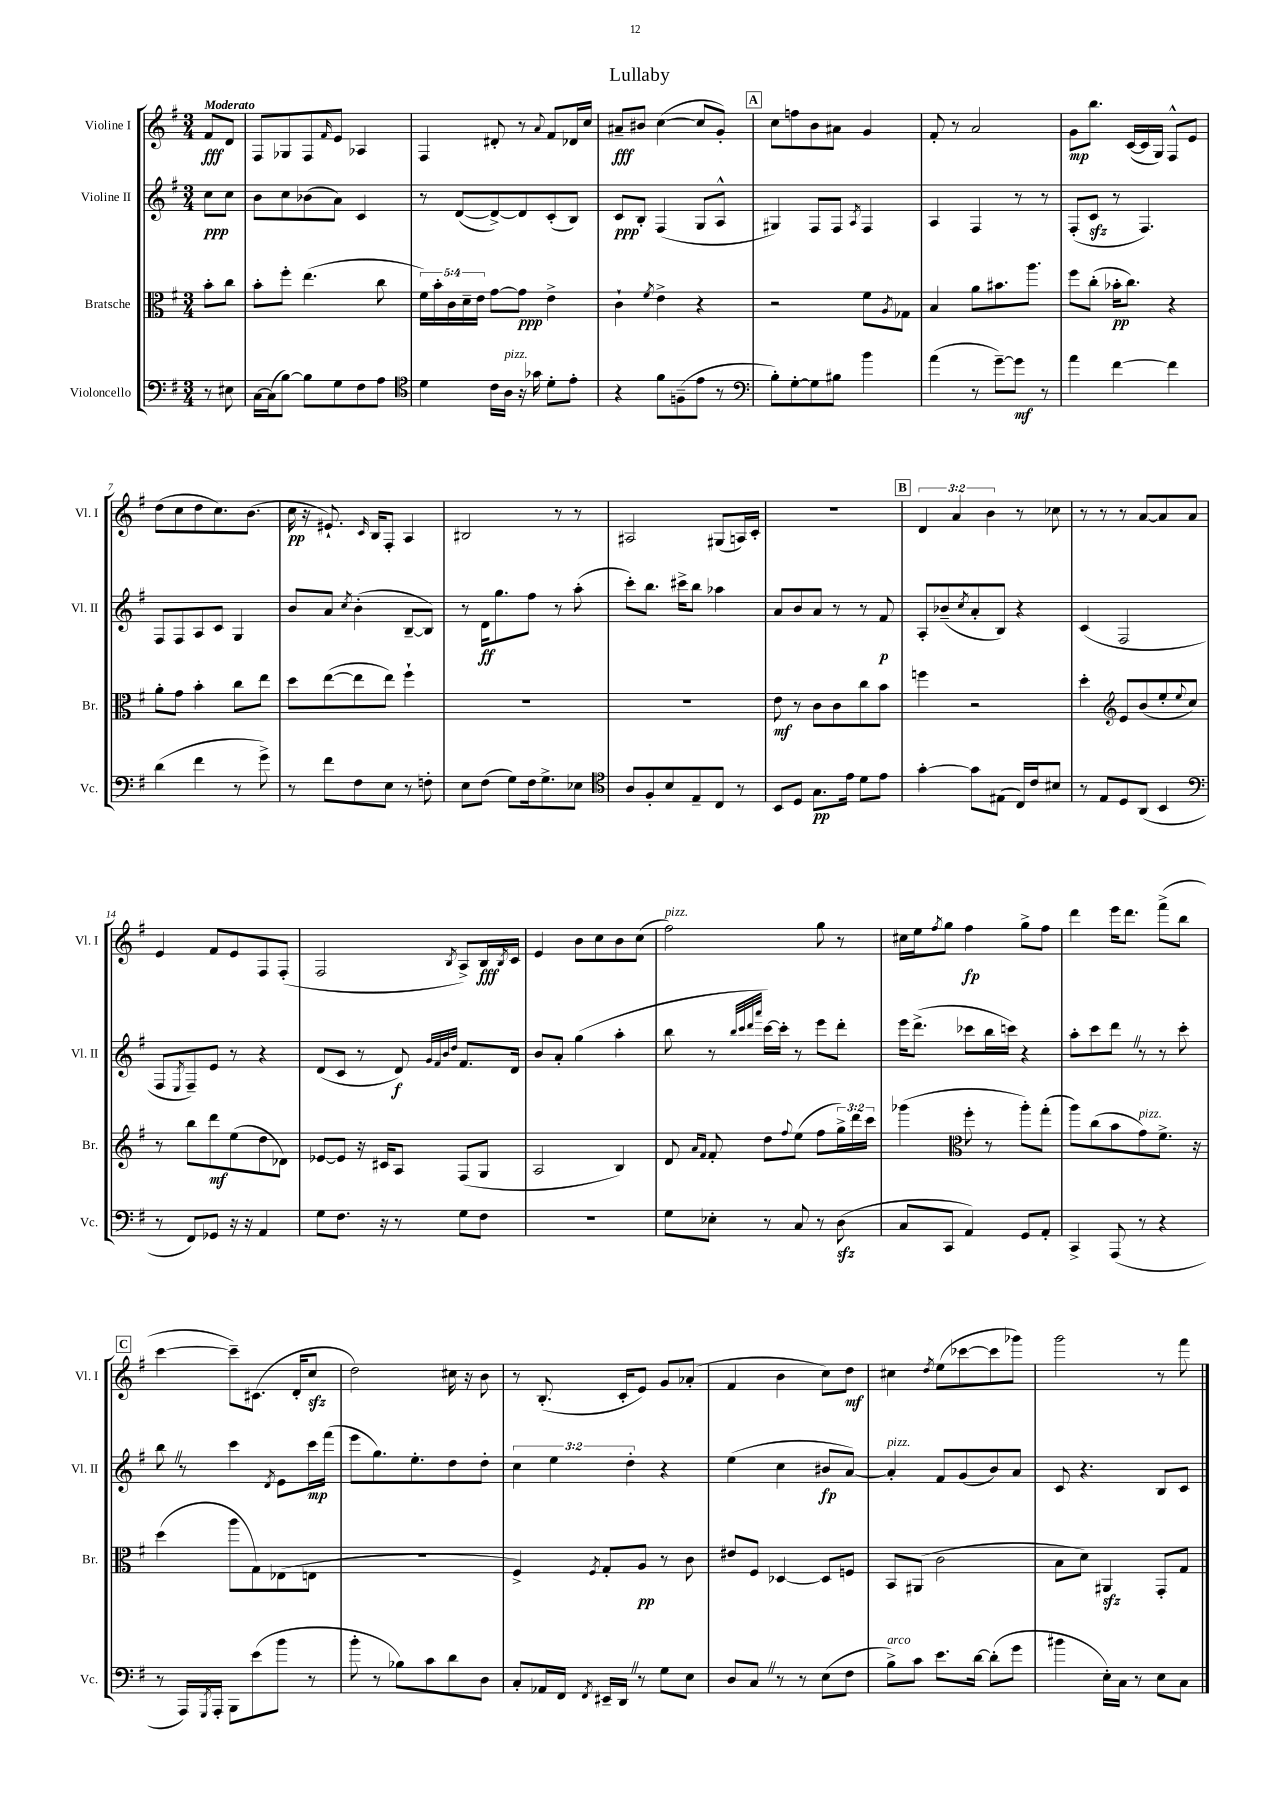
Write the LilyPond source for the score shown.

\header { title = "Lullaby" }
<<
\new StaffGroup <<
\new Staff = "s0" \with { instrumentName = "Violine I" shortInstrumentName = "Vl. I" } {
    \clef treble \key g \major \numericTimeSignature \time 3/4 \override Staff.TupletNumber.text = #tuplet-number::calc-fraction-text \partial 4 \tempo "Moderato"
    fis'8\fff d'8 |
    fis8 ges8 fis8 \grace { fis'16 } e'8 aes4 |
    fis4 dis'8-. r8 \appoggiatura { a'8 } fis'8 des'16 c''16 |
    ais'8--\fff bis'8 c''4~( c''8 g'8-.) |
    \mark \markup { \box "A" } c''8 f''8 b'8 ais'8 g'4 |
    fis'8-. r8 a'2 |
    g'8\mp b''8. c'16~( c'16 g16) fis8-^ e'8 |
    d''8( c''8 d''8 c''8.) b'8.( |
    c''16\pp r16 eis'8.-!) \grace { c'16 } b16 fis8-. a4 |
    bis2 r8 r8 |
    ais2 gis8( a16) c'16-. |
    R2. |
    \mark \markup { \box "B" } \tuplet 3/2 { d'4 a'4 b'4 } r8 ces''8 |
    r8 r8 r8 a'8~ a'8 a'8 |
    e'4 fis'8 e'8 fis8 fis8-.( |
    fis2 \acciaccatura { b8 } a8->) b16\fff \acciaccatura { b8 } c'16 |
    e'4 b'8 c''8 b'8 c''8( |
    fis''2^\markup { \italic "pizz." }) g''8 r8 |
    cis''16 e''16 \acciaccatura { fis''8 } g''8 fis''4\fp g''8-> fis''8 |
    d'''4 e'''16 d'''8. fis'''8->( b''8 |
    \mark \markup { \box "C" } c'''4~ c'''8--) cis'8.( d'16-. c''8\sfz |
    d''2) cis''16 r16 b'8 |
    r8 b8.-.( c'16-. e'8) g'8 aes'8-.( |
    fis'4 b'4 c''8) d''8\mf |
    cis''4 \acciaccatura { d''8 } e''8( ces'''8~ ces'''8 ges'''8) |
    g'''2 r8 fis'''8 \bar "|." |
}
\new Staff = "s1" \with { instrumentName = "Violine II" shortInstrumentName = "Vl. II" } {
    \clef treble \key g \major \numericTimeSignature \time 3/4 \override Staff.TupletNumber.text = #tuplet-number::calc-fraction-text \partial 4
    c''8\ppp c''8 |
    b'8 c''8 bes'8( a'8) c'4 |
    r8 d'8~( d'8~->) d'8 c'8-.( b8) |
    c'8\ppp b8-. fis4( g8 a8-^ |
    \mark \markup { \box "A" } gis4) fis8 fis8 \acciaccatura { a8 } fis4 |
    a4 fis4 r8 r8 |
    fis8-.( c'8\sfz r8 fis4.) |
    fis8 fis8 a8 c'8 g4 |
    b'8 a'8 \acciaccatura { c''8 } b'4-.( b8~-- b8) |
    r8 d'16\ff g''8. fis''8 r8 a''8-.( |
    c'''8-.) b''8. cis'''16-> b''8 aes''4 |
    a'8 b'8 a'8 r8 r8 fis'8\p |
    \mark \markup { \box "B" } a8-. bes'8--( \acciaccatura { c''8 } a'8-. b8) r4 |
    c'4( fis2 |
    fis8 \acciaccatura { e8 } fis8--) e'8 r8 r4 |
    d'8( c'8 r8 d'8\f) \grace { g'32 fis'32 b'32 d''32 } fis'8. d'16 |
    b'8 a'8-. g''4( a''4-. |
    b''8 r8 \grace { b''32 c'''32 d'''32 a'''32 } c'''16~) c'''16-. r8 e'''8 d'''8-. |
    e'''16 d'''8.->( ces'''8 b''16 c'''16) r4 |
    a''8-. c'''8 d'''8 \once \override BreathingSign.text = \markup { \musicglyph "scripts.caesura.straight" } \breathe r8 r8 c'''8-. |
    \mark \markup { \box "C" } b''8 \once \override BreathingSign.text = \markup { \musicglyph "scripts.caesura.straight" } \breathe r8 c'''4 \acciaccatura { d'8 } e'8 c'''16\mp fis'''16( |
    e'''8 g''8.) e''8.-. d''8 d''8-. |
    \tuplet 3/2 { c''4 e''4 d''4-. } r4 |
    e''4( c''4 bis'8\fp a'8~) |
    a'4-.^\markup { \italic "pizz." } fis'8 g'8( b'8) a'8 |
    c'8 r4. b8 c'8 \bar "|." |
}
\new Staff = "s2" \with { instrumentName = "Bratsche" shortInstrumentName = "Br." } {
    \clef alto \key g \major \numericTimeSignature \time 3/4 \override Staff.TupletNumber.text = #tuplet-number::calc-fraction-text \partial 4
    b'8-. c''8 |
    b'8-. fis''8-. e''4.( c''8 |
    \tuplet 5/4 { fis'16) b'16-. c'16 d'16-- e'16 } g'8~ g'8\ppp e'4-> |
    c'4-! \acciaccatura { fis'8 } e'4-> r4 |
    \mark \markup { \box "A" } r2 fis'8 \acciaccatura { a8 } ges8 |
    b4 a'8 bis'8. a''8. |
    fis''8 c''8-.( bes'16-.\pp c''8.) r4 |
    a'8-. g'8 b'4-. c''8 e''8 |
    d''8 e''8~( e''8 e''8) fis''4-! |
    R2. |
    R2. |
    e'8\mf r8 c'8 c'8 c''8 b'8 |
    \mark \markup { \box "B" } f''4 r2 |
    d''4-. \clef treble e'8 b'8( e''8-. \appoggiatura { e''8 } c''8) |
    r8 b''8 d'''8\mf e''8( d''8 des'8) |
    ees'8~ ees'8 r16 cis'16 a8 fis8( g8 |
    a2 b4) |
    d'8 \grace { a'16 fis'16 } fis'8-. d''8 \appoggiatura { fis''8 } e''8( fis''8 \tuplet 3/2 { g''16->) d'''16 c'''16 } |
    ges'''4( \clef alto fis''8-. r8 a''8-.) g''8-.( |
    a''8) c''8( b'8 g'8^\markup { \italic "pizz." }) fis'8.-> r16 |
    \mark \markup { \box "C" } d''4( a''8 g8) ees8( e8 |
    R2. |
    fis4->) \acciaccatura { fis8 } g8-. a8\pp r8 c'8 |
    eis'8 fis8 des4~ des8 f8 |
    b,8 ais,8( c'2 |
    b8 d'8) ais,4\sfz g,8-. g8 \bar "|." |
}
\new Staff = "s3" \with { instrumentName = "Violoncello" shortInstrumentName = "Vc." } {
    \clef bass \key g \major \numericTimeSignature \time 3/4 \partial 4
    r8 eis8 |
    c16~ c16( b8~) b8 g8 fis8 a8 |
    \clef tenor d'4 c'16 a16^\markup { \italic "pizz." } r16 ges'16 d'8-. e'8-. |
    r4 fis'8 f8--( e'8 r8 |
    \mark \markup { \box "A" } \clef bass b8-.) g8~-. g8 bis8 b'4 |
    a'4( r8 g'8~--) g'8\mf r8 |
    a'4 fis'4~ fis'4 |
    d'4( fis'4 r8 g'8->) |
    r8 fis'8 fis8 e8 r8 f8-. |
    e8 fis8( g8) fis16 g8.-> ees8 |
    \clef tenor a8 fis8-. b8 e8-- c8 r8 |
    b,8 d8 g8.\pp e'16 d'8 e'8 |
    \mark \markup { \box "B" } g'4~-. g'8 eis8( c16) c'16 bis8 |
    r8 e8 d8 a,8( b,4 |
    \clef bass r8 fis,8) ges,8 r16 r16 a,4 |
    g8 fis8. r16 r8 g8 fis8 |
    R2. |
    g8 ees8-. r8 c8 r8 d8\sfz( |
    c8 c,8 a,4) g,8 a,8-. |
    c,4-> a,,8( r8 r4 |
    \mark \markup { \box "C" } r8 a,,16) \acciaccatura { g,,8 } a,,16-. b,,8 e'8( b'8 r8 |
    b'8-. r8 bes8) c'8 d'8 d8 |
    c8-. aes,16 fis,16 \acciaccatura { fis,8 } eis,16-- d,16 \once \override BreathingSign.text = \markup { \musicglyph "scripts.caesura.straight" } \breathe r8 g8 e8 |
    d8 c8 \once \override BreathingSign.text = \markup { \musicglyph "scripts.caesura.straight" } \breathe r8 r8 e8( fis8 |
    b8->^\markup { \italic "arco" }) c'8 e'8. d'16~ d'8-.( g'8 |
    bis'4 e16-.) c16 r8 e8 c8 \bar "|." |
}
>>
>>
